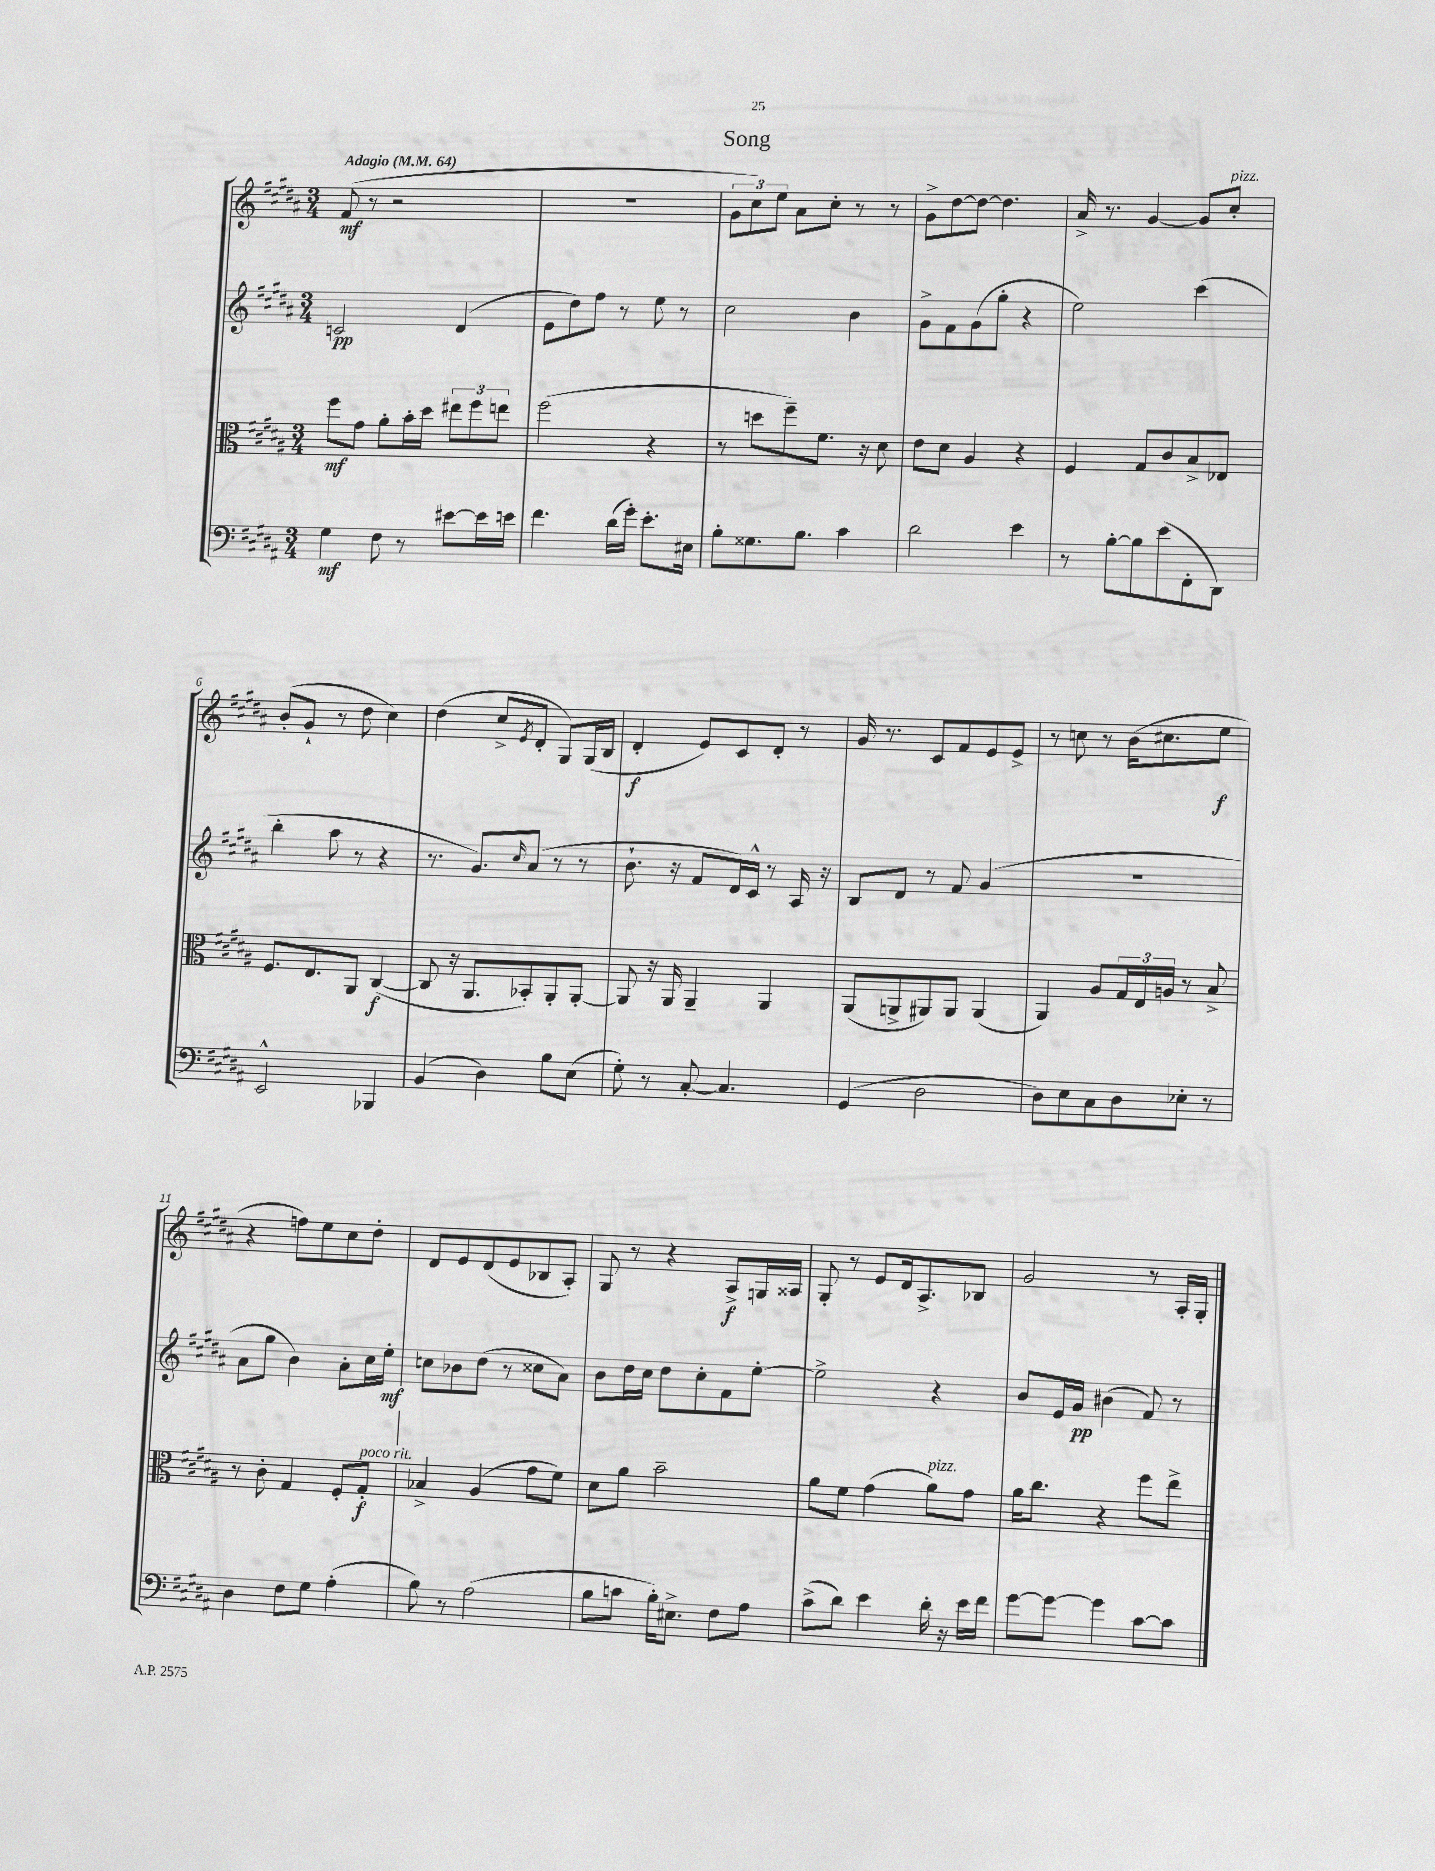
\header { title = "Song" }
<<
\new StaffGroup <<
\new Staff = "s0" {
    \clef treble \key b \major \numericTimeSignature \time 3/4 \tempo "Adagio" 4 = 64
    fis'8\mf( r8 r2 |
    R2. |
    \tuplet 3/2 { gis'8 cis''8) e''8 } ais'8 cis''8-. r8 r8 |
    gis'8-> dis''8~ dis''8~ dis''4. |
    ais'16-> r8. gis'4~ gis'8 cis''8-.^\markup { \italic "pizz." } |
    b'8-.( gis'8-! r8 dis''8 cis''4) |
    dis''4( cis''8-> \acciaccatura { e'8 } dis'8-. gis8) gis16( b16 |
    dis'4-.\f e'8) cis'8 dis'8-. r8 |
    gis'16 r8. cis'8 fis'8 e'8 e'8-> |
    r8 c''8 r8 b'16( cis''8. e''8\f |
    r4 f''8) e''8 cis''8 dis''8-. |
    dis'8 e'8 dis'8( e'8 bes8 ais8-.) |
    gis8 r8 r4 ais8->\f g16 aisis16 |
    gis8-. r8 e'8 dis'16 ais8.-> bes8 |
    gis'2 r8 ais16-. gis16-. \bar "|." |
}
\new Staff = "s1" {
    \clef treble \key b \major \numericTimeSignature \time 3/4
    c'2\pp dis'4( |
    e'8 dis''8) fis''8 r8 e''8 r8 |
    cis''2 b'4 |
    gis'8-> fis'8 gis'8( gis''8-. r4 |
    e''2) cis'''4( |
    b''4-. ais''8 r8 r4 |
    r8. gis'8.) \grace { cis''16 } ais'8( r8 r8 |
    b'8.-! r16 fis'8 dis'16) cis'16-^ r8 ais16 r16 |
    b8 dis'8 r8 fis'8 gis'4( |
    R2. |
    ais'8 gis''8 b'4) ais'8-. cis''16 e''16-.\mf |
    c''8 bes'8 dis''8( r8 cisis''8 ais'8) |
    b'8 dis''16 cis''16 dis''8 cis''8-. fis'8 e''8~-. |
    e''2-> r4 |
    b'8 e'16 gis'16\pp bis'4( fis'8) r8 \bar "|." |
}
\new Staff = "s2" {
    \clef alto \key b \major \numericTimeSignature \time 3/4
    fis''8\mf gis'8 ais'8-. b'16-. dis''16 \tuplet 3/2 { eis''8 fis''8 e''8 } |
    fis''2( r4 |
    r8 d''8 fis''8--) fis'8. r16 dis'8 |
    e'8 dis'8 ais4 r4 |
    fis4 gis8 cis'8 b8-> ees8 |
    fis8. e8. ais,8 cis4~\f( |
    cis8 r16 ais,8. bes,8-.) ais,8-. ais,8~-. |
    ais,8 r16 ais,16 ais,4-- ais,4 |
    ais,8( a,8-> ais,8) ais,8 ais,4( |
    ais,4) ais8 \tuplet 3/2 { gis16 e16 a16 } r8 b8-> |
    r8 cis'8-. gis4 fis8-. gis8-.\f^\markup { \italic "poco rit." } |
    bes4-> ais4( gis'8 fis'8) |
    dis'8 ais'8 b'2-- |
    ais'8 fis'8 gis'4( ais'8^\markup { \italic "pizz." }) gis'8 |
    ais'16 cis''8. r4 fis''8 e''8-> \bar "|." |
}
\new Staff = "s3" {
    \clef bass \key b \major \numericTimeSignature \time 3/4
    gis4\mf fis8 r8 eis'8~ eis'16 e'16 |
    fis'4. dis'16( gis'16-.) e'8.-. eis16 |
    b8-. gisis8. b8. cis'4 |
    dis'2 e'4 |
    r8 b8~-. b8 e'8( fis,8-. dis,8) |
    e,2-^ bes,,4 |
    b,4( dis4) b8 e8( |
    gis8-.) r8 cis8~-. cis4. |
    gis,4( dis2 |
    dis8) e8 cis8 dis8 ees8-. r8 |
    dis4 fis8 gis8 ais4-.( |
    b8) r8 ais2( |
    b8 c'8 b16-.) eis8.-> fis8 ais8 |
    cis'8->( dis'8) e'4 dis'16-. r16 e'16 fis'16 |
    gis'8~ gis'8~ gis'4 cis'8~ cis'8 \bar "|." |
}
>>
>>
